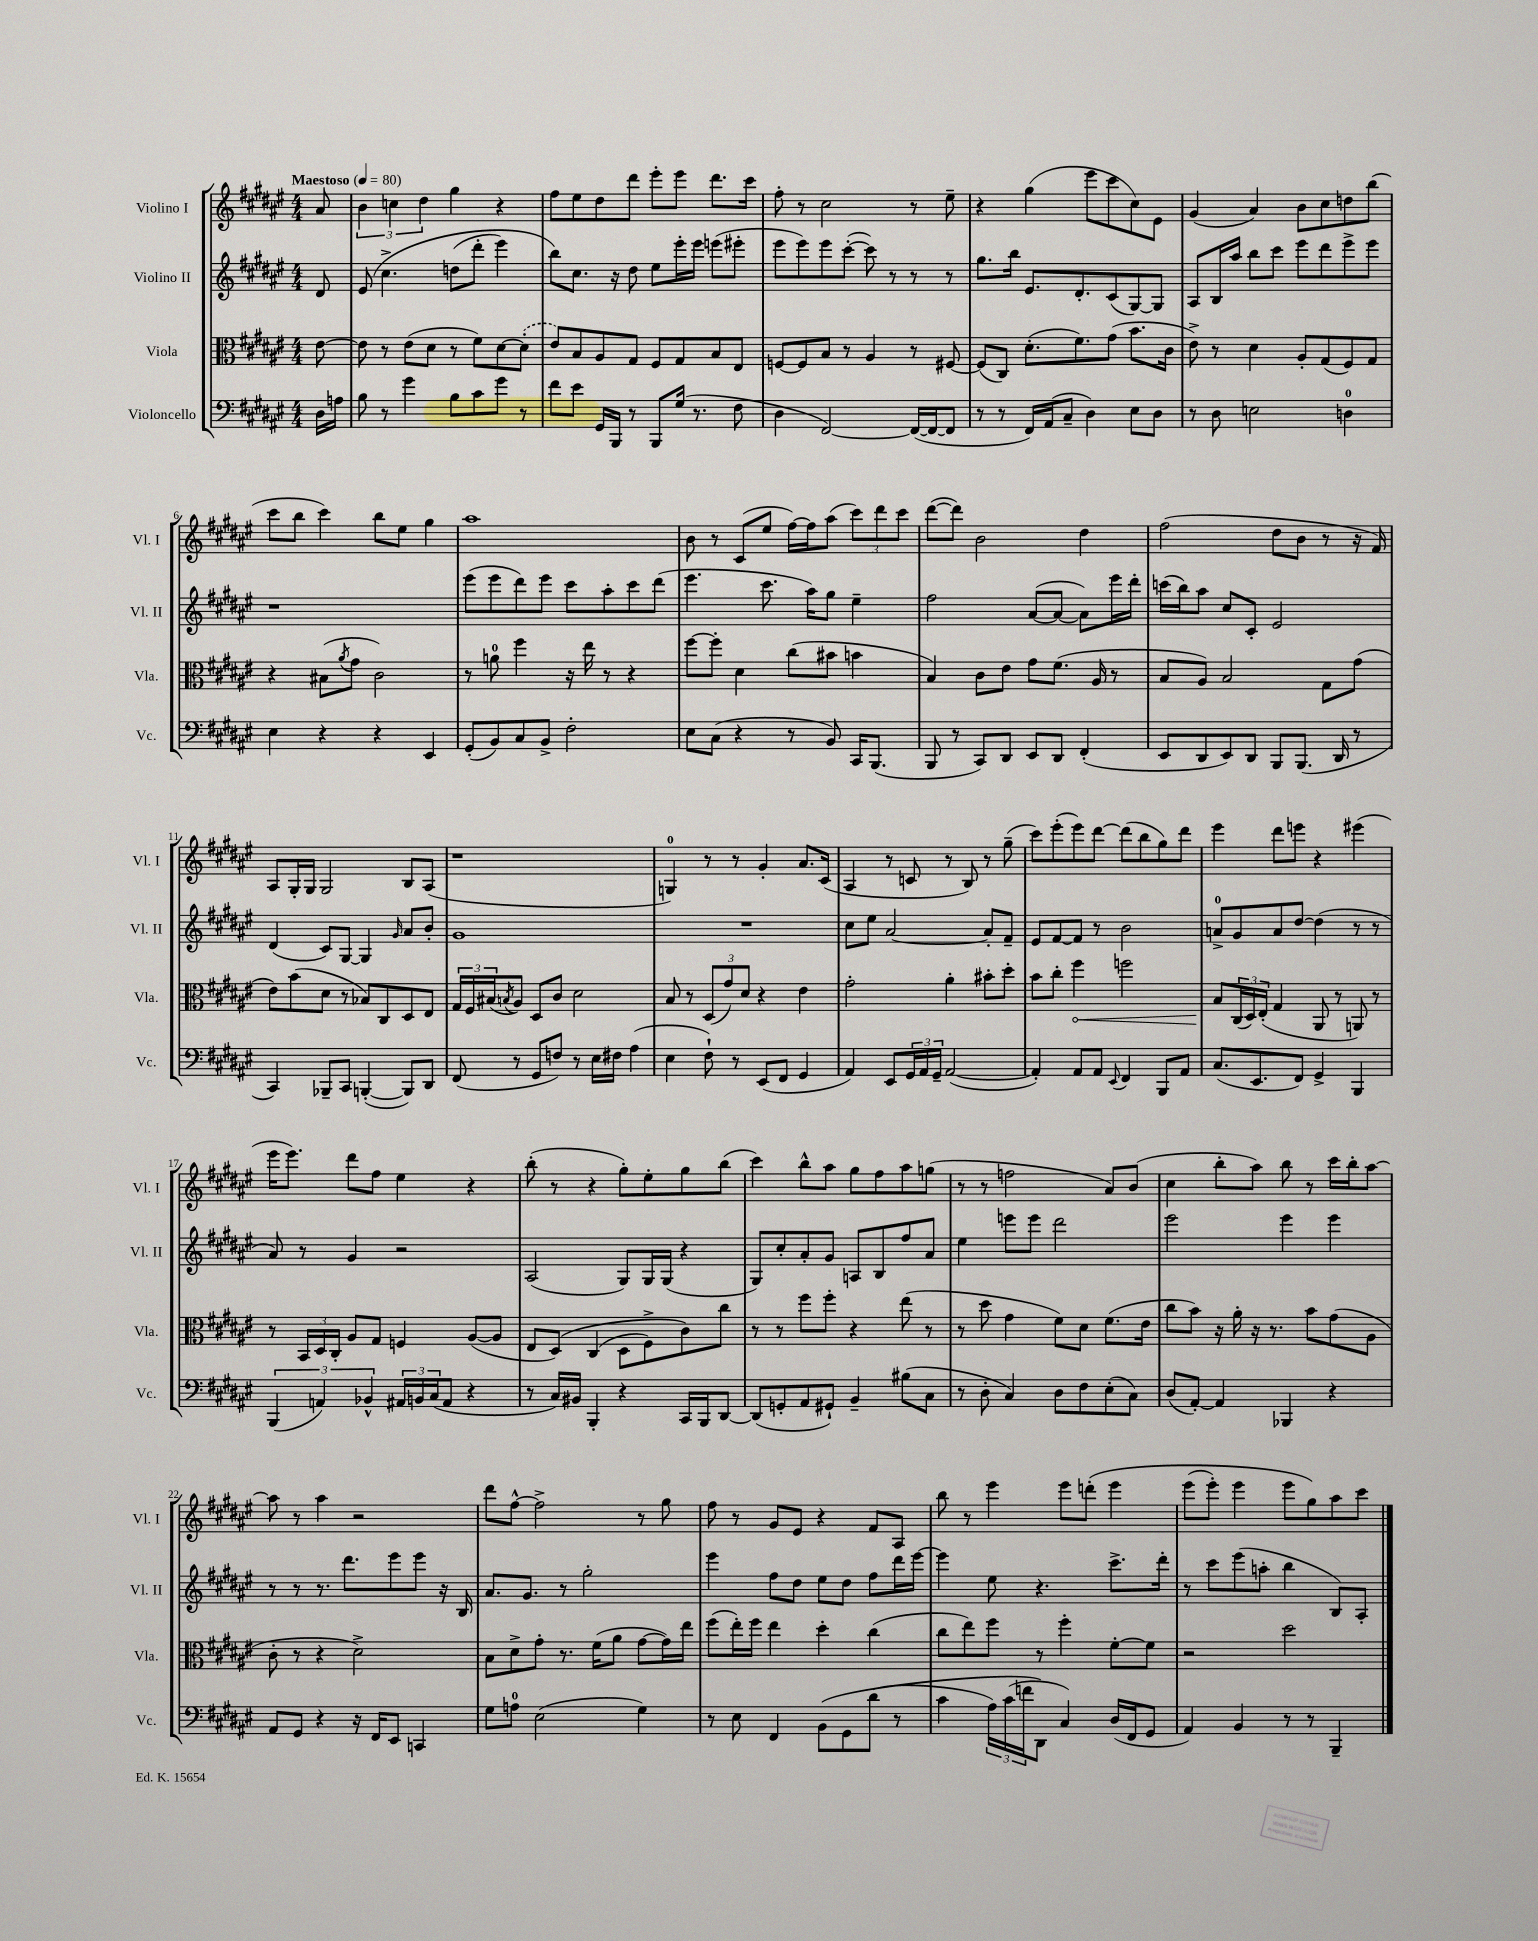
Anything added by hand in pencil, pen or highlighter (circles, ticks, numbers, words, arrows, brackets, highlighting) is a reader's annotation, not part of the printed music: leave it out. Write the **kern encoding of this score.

**kern	**kern	**kern	**kern
*staff4	*staff3	*staff2	*staff1
*clefF4	*clefC3	*clefG2	*clefG2
*k[f#c#g#d#a#e#]	*k[f#c#g#d#a#e#]	*k[f#c#g#d#a#e#]	*k[f#c#g#d#a#e#]
*M4/4	*M4/4	*M4/4	*M4/4
*MM80	*MM80	*MM80	*MM80
16D#	[8e#	8d#	8a#
16A	.	.	.
=	=	=	=
8B	8e#]	&(8e#	6b
8r	8r	4.cc#^	.
.	.	.	6cc
4g#	(8e#	.	.
.	.	.	6dd#
.	8d#	.	.
8B	8r	(8dd	4gg#
8c#	8f#)	8ddd#'	.
8g#	[8d#	4eee#)	4r
8r	(8d#']	.	.
=	=	=	=
8f#	8e#)	8bb&)	8ff#
8e#	8B	8.cc#	8ee#
16GG#	8A#	.	8dd#
16BBB	.	16r	.
8r	8G#	8dd#	8ddd#
8BBB	8F#	8ee#	8eee#'
(16G#	8G#	16eee#'	8eee#
8.r	.	16eee#	.
.	8B	(8eee	8.ddd#
8F#	8E#	8eee#'	.
.	.	.	16ccc#
=	=	=	=
4D#	[8F	8eee#	8ff#'
.	8F]	8eee#)	8r
[2FF#)	8B	8eee#	2cc#
.	8r	([8ccc#'	.
.	4A#	8ccc#])	.
.	.	8r	.
(16FF#_	8r	8r	8r
16FF#_	.	.	.
8FF#]	[8F#	8r	8ee#~
=	=	=	=
8r	(8F#]	8.gg#	4r
8r	8C#)	.	.
.	.	16bb	.
16FF#)	(8.d#'	8.e#	(4gg#
(16AA#	.	.	.
8C#~	.	.	.
.	8.f#)	8.d#'	.
4D#)	.	.	8eee#
.	(8g#	(8c#	8ccc#
8E#	8.b	[8G#)	8cc#)
8D#	.	8G#]	8e#
.	16c#	.	.
=	=	=	=
8r	8e#^)	8A#	(4g#
8D#	8r	16B	.
.	.	16aa#	.
2E	4d#	8bb	4a#)
.	.	8ccc#	.
.	8A#'	8eee#	8b
.	(8G#	8ddd#	8cc#
4D	8F#)	8eee#^	8dd
.	8G#	8eee#	(8bb
=	=	=	=
4E#	4r	1r	8ccc#
.	.	.	8bb
4r	(8B#	.	4ccc#)
.	8qa#	.	.
.	8g#	.	.
4r	2c#)	.	8bb
.	.	.	8ee#
4EE#	.	.	4gg#
=	=	=	=
(8GG#'	8r	(8eee#	1aa#
8BB)	8a	8eee#	.
8C#	4ff#	8ddd#)	.
8BB^	.	8eee#	.
2F#'	16r	8ccc#	.
.	16ee#	.	.
.	8r	8aa#'	.
.	4r	8ccc#	.
.	.	(8ddd#	.
=	=	=	=
8E#	[8ff#	4.eee#	8b
(8C#	8ff#']	.	8r
4r	4d#	.	(8c#
.	.	8.ccc#	8ee#
8r	(8cc#	.	[16ff#)
.	.	16aa#)	16ff#]
8BB)	8b#	8gg#	(8aa#
16CC#	4b	4ee#~	12ccc#)
(8.BBB	.	.	.
.	.	.	12ddd#
.	.	.	12ccc#
=	=	=	=
8BBB	4B)	2ff#	([8ddd#
8r	.	.	8ddd#])
8CC#)	8c#	.	2b
8DD#	8e#	.	.
8EE#	8g#	([8a#	.
8DD#	(8.f#	8a#_	.
(4FF#'	.	8a#])	4dd#
.	16A#	.	.
.	8r	16eee#	.
.	.	16ddd#'	.
=	=	=	=
8EE#	8B	(16ccc	(2ff#
.	.	16bb)	.
8DD#	8A#)	8aa#	.
8EE#)	2B	8cc#	.
8DD#	.	8c#'	.
8BBB	.	2e#	8dd#
(8.BBB	.	.	8b
.	8G#	.	8r
16DD#	.	.	.
8r	(8g#	.	16r
.	.	.	16f#)
=	=	=	=
4CC#)	8e#)	(4d#	8A#
.	(8b	.	16G#'
.	.	.	16G#
8BBB-~	8d#	8c#)	2G#
8CC#	8r	[8G#	.
([4BBB'	8B-)	4G#]	.
.	8C#	.	.
.	.	16qqg#	.
8BBB])	8D#	8a#	8B
8DD#	8E#	8b'	(8A#
=	=	=	=
(8FF#	24G#	1g#	1r
.	24F#	.	.
.	(24B#	.	.
.	8qB	.	.
8r	8A#)	.	.
8GG#	8D#	.	.
8F)	8c#	.	.
8r	2d#	.	.
16E#	.	.	.
16F#	.	.	.
(4A#	.	.	.
=	=	=	=
4E#	8B	1r	4G)
.	8r	.	.
8F#`)	(12D#	.	8r
.	12g#)	.	.
8r	.	.	8r
.	12d#	.	.
(8EE#	4r	.	4g#'
8FF#	.	.	.
4GG#	4e#	.	8.a#
.	.	.	(16c#
=	=	=	=
4AA#)	2g#'	8cc#	4A#
.	.	8ee#	.
8EE#	.	[2a#	8r
24GG#	.	.	8c
24AA#	.	.	.
24GG#~	.	.	.
([2AA#	4a#'	.	8r
.	.	.	8B)
.	8b#'	8a#']	8r
.	8dd#'	8f#~	(8gg#~
=	=	=	=
4AA#'])	8b	8e#	8ccc#)
.	8cc#'	[8f#	(8eee#'
8AA#	4ff#	8f#]	8eee#)
8AA#	.	8r	[8ddd#
8qqEE#	.	.	.
4FF#	2ff	2b	(8ddd#]
.	.	.	8bb
8BBB	.	.	8gg#)
8AA#	.	.	8ddd#
=	=	=	=
(8.C#	8B	8a^	4eee#
.	(24C#	8g#	.
.	24D#)	.	.
8.EE#	.	.	.
.	(24E#'	.	.
.	4G#	8a	8ddd#
8FF#)	.	[8dd#	8eee
4GG#^	8AA#	(4dd#]	4r
.	8r	.	.
4BBB	8AA)	8r	(4eee#
.	8r	8r	.
=	=	=	=
(6BBB	8r	8a#)	16eee#
.	.	.	8.eee#)
.	24BB	8r	.
6AA)	24D#	.	.
.	24C#'	.	.
.	8A#	4g#	8ddd#
6BB-^^	.	.	.
.	8G#	.	8ff#
24AA#	4F	2r	4ee#
24BB	.	.	.
(24C#	.	.	.
8AA#	.	.	.
4r	([8A#	.	4r
.	8A#]	.	.
=	=	=	=
8r	8E#	(2A#	(8bb'
16C#)	&(8D#)	.	8r
16BB#	.	.	.
4BBB'	(4C#	.	4r
4r	8D#	8G#)	8gg#')
.	8F#^)	16G#	8ee#'
.	.	(16G#	.
16CC#	8c#&)	4r	8gg#
16BBB	.	.	.
[8DD#	8cc#	.	(8bb
=	=	=	=
(8DD#]	8r	8G#)	4ccc#)
8GG'	8r	8cc#'	.
8AA#	8ff#	8a#'	8bb^^
8GG#`)	8ff#'	8g#	8aa#
4BB~	4r	8A	8gg#
.	.	8B	8ff#
(8B#	(8ee#	8ff#	8aa#
8C#	8r	8a#	(8gg
=	=	=	=
8r	8r	4ee#	8r
8D#'	8dd#	.	8r
4C#)	4g#	8eee	2ff
.	.	8eee	.
8D#	8f#)	2ddd#	.
8F#	8d#	.	.
(8E#'	(8.f#	.	8a#)
8C#)	.	.	(8b
.	16e#	.	.
=	=	=	=
(8D#	8cc#	2eee#	4cc#
[8AA#')	8b)	.	.
4AA#]	16r	.	8bb'
.	16a#'	.	.
.	16r	.	8aa#)
.	8.r	.	.
4BBB-	.	4eee#	8bb
.	8b	.	8r
4r	(8g#	4eee#	16ccc#
.	.	.	16bb'
.	8A#	.	[8aa#
=	=	=	=
8AA#	8c#'	8r	8aa#]
8GG#	8r	8r	8r
4r	4r	8.r	4aa#
.	.	8.ddd#	.
16r	2d#^)	.	2r
16FF#	.	.	.
8EE#	.	8eee#	.
4CC	.	8eee#	.
.	.	16r	.
.	.	16B	.
=	=	=	=
8G#	8B	8.a#	8ddd#
8A	8d#^	.	[8ff#^^
.	.	8.g#	.
(2E#	8g#'	.	2ff#^]
.	8.r	8r	.
.	.	2gg#'	.
.	(16f#	.	.
.	8a#	.	.
4G#)	[8g#	.	8r
.	16g#])	.	8gg#
.	16ee#	.	.
=	=	=	=
8r	(8ff#	4eee#	8ff#
8E#	16ee#')	.	8r
.	16ff#	.	.
4FF#	4ee#	8ff#	8g#
.	.	8dd#	8e#
&(8BB	4dd#'	8ee#	4r
8GG#	.	8dd#	.
(8d#	(4cc#	8ff#	8f#
8r	.	16ddd#	8A#
.	.	[16eee#	.
=	=	=	=
4c#	8cc#	4eee#]	8bb
.	8ee#)	.	8r
24A#)	8ff#	8ee#	4eee#
(24c#	.	.	.
24f	.	.	.
8DD#&)	8r	4.r	.
4C#)	4ff#'	.	8eee#
.	.	.	&(8ddd'
(16D#	[8f#'	8.ccc#^	4eee#
16FF#	.	.	.
8GG#	8f#]	.	.
.	.	16ddd#'	.
=	=	=	=
4AA#)	2r	8r	(8eee#
.	.	8ccc#	8eee#')
4BB	.	(8eee#	4eee#
.	.	8aa'	.
8r	2dd#	4bb	8eee#
8r	.	.	8gg#&)
4BBB~	.	8B)	8aa#
.	.	8A#'	8ccc#
==	==	==	==
*-	*-	*-	*-
